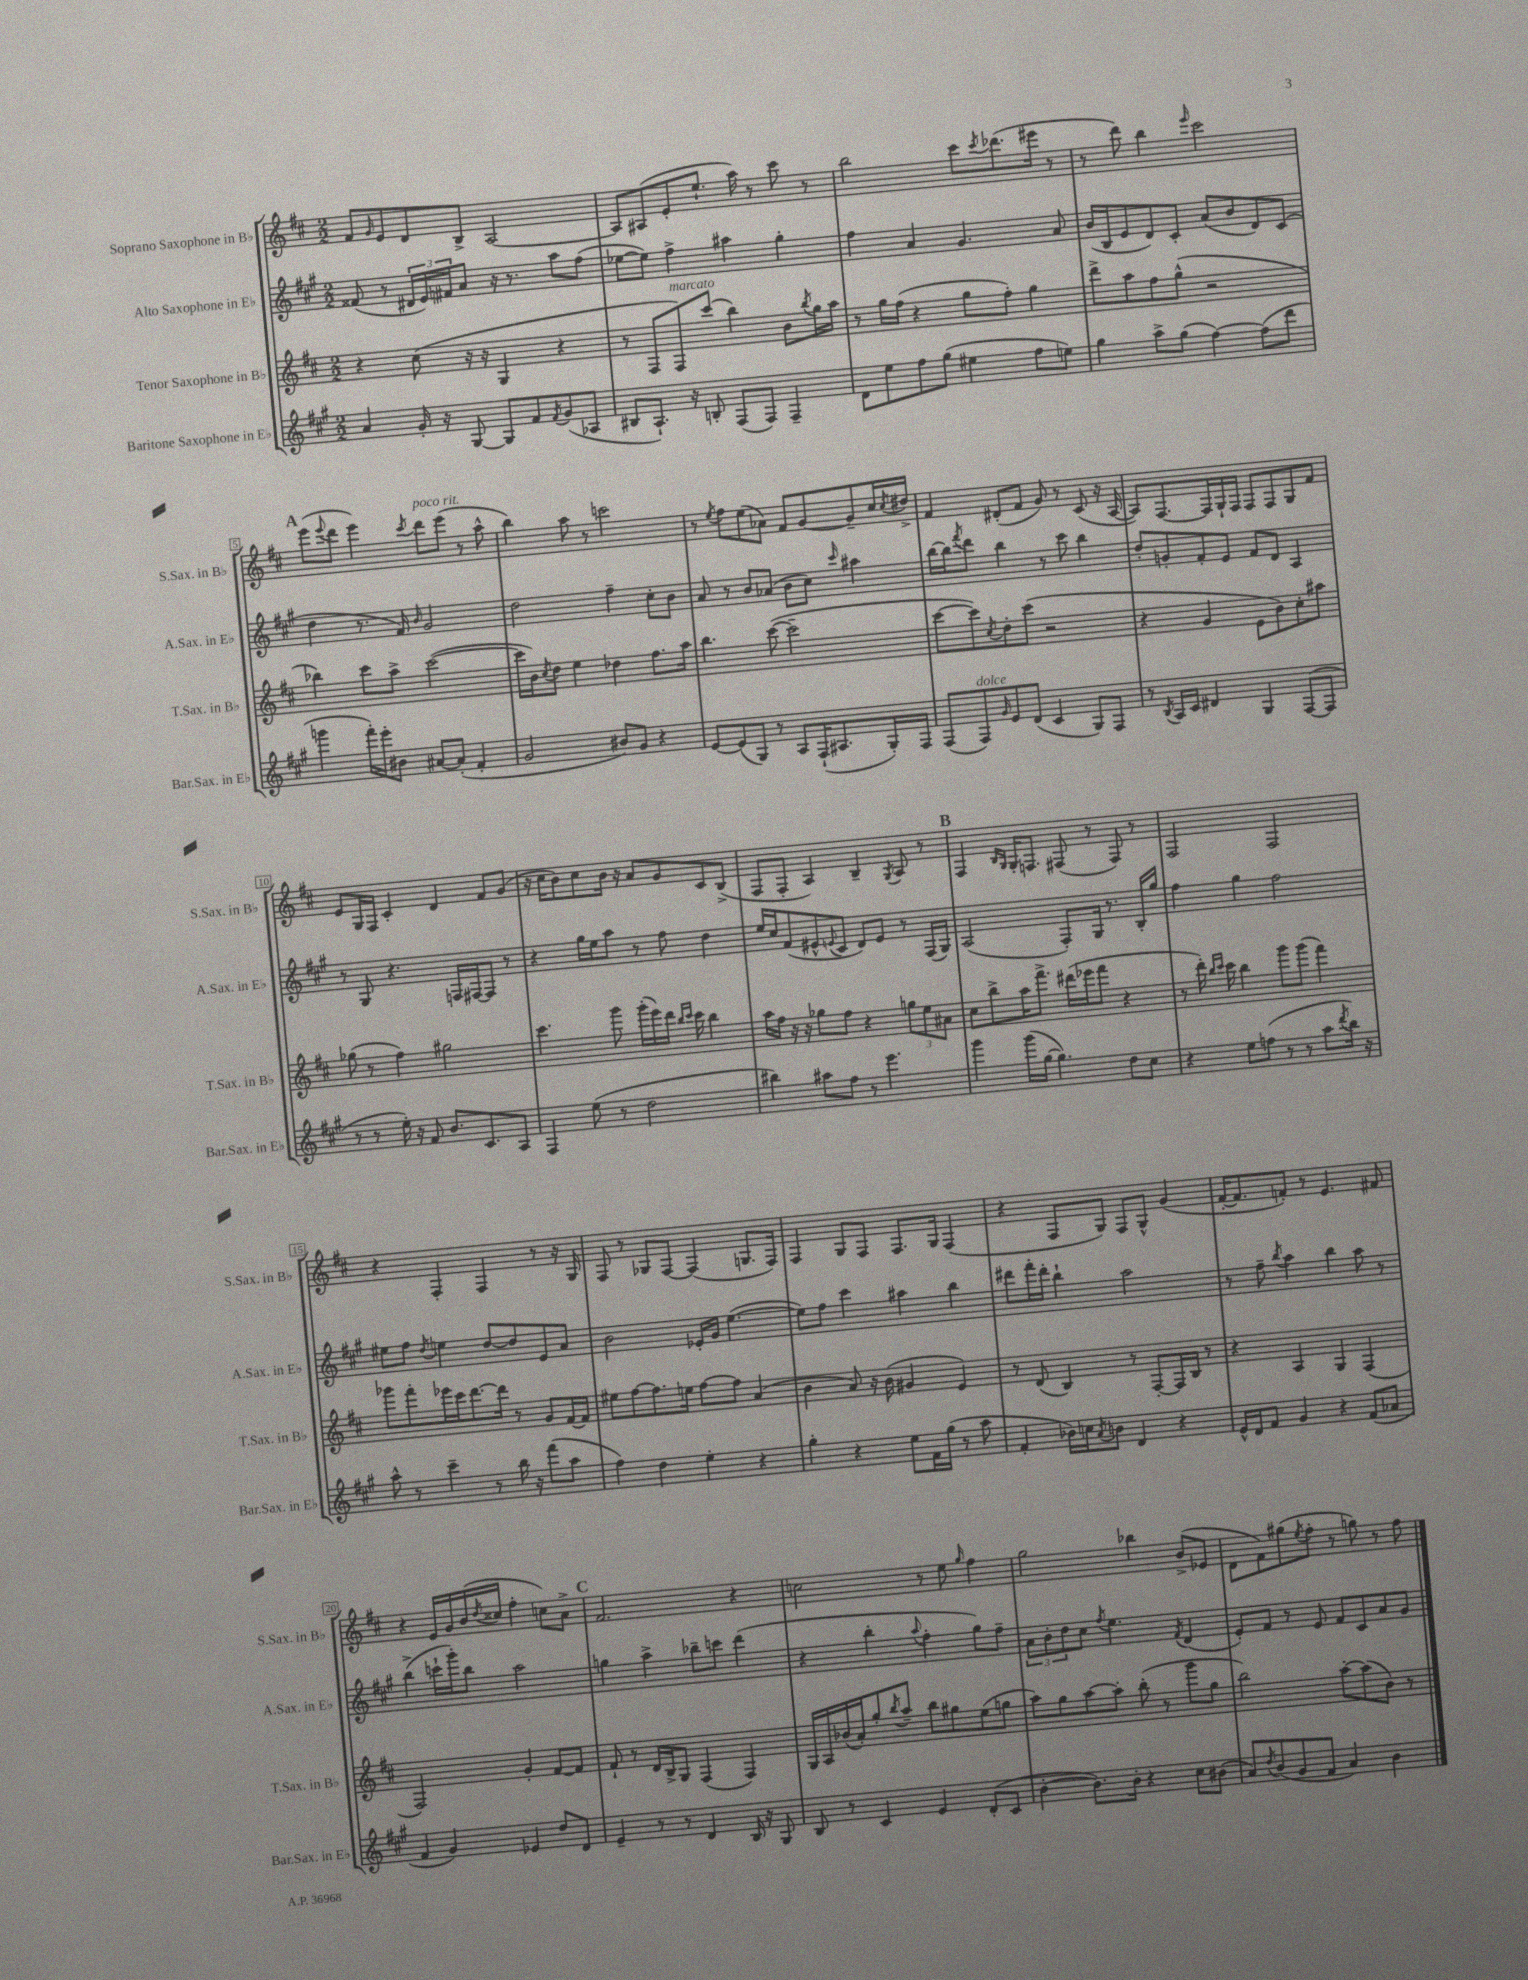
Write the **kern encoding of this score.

**kern	**kern	**kern	**kern
*staff4	*staff3	*staff2	*staff1
*clefG2	*clefG2	*clefG2	*clefG2
*k[f#c#g#]	*k[f#c#]	*k[f#c#g#]	*k[f#c#]
*M2/2	*M2/2	*M2/2	*M2/2
4a	4r	(8f##	8f#
.	.	.	16qqg
.	.	8r	8e
16g#'	(8cc#	24d#	8d
.	.	24e)	.
16r	.	.	.
.	.	24f#	.
[8G#	16r	8a	8B^
.	16r	.	.
8G#]	4G	16r	[2A
.	.	8.r	.
8f#	.	.	.
8qf#	.	.	.
(8g#	4r	8aa	.
8A-	.	(8ff#	.
=	=	=	=
8B#	8r	[8ee-	8A]
8.A`)	8F#	8ee-])	(8A#
.	8F#)	4ff#^	8e'
16r	.	.	.
8B'	(8ccc#	.	8.ee`
(8F#	4bb)	4aa#	.
.	.	.	16aa)
8F#)	.	.	8r
4F#~	8b	4gg#'	8ccc#
.	8qbb	.	.
.	16gg	.	8r
.	16aa	.	.
=	=	=	=
8d	8r	4ff#	2bb
8ee	16gg	.	.
.	(16ff#	.	.
8ff#	4r	4a	.
(8gg#	.	.	.
4ee#	8gg	4.g#	8ccc#
.	.	.	8qccc#
.	8ff#')	.	(8.ddd-
8ff#	4gg	.	.
.	.	.	16eee#
8ee)	.	8a	8r
=	=	=	=
4gg#	8ddd^	(16b	8r
.	.	16B	.
.	8aa	8e	8ddd)
8aa^	8ff#	8d)	4bb
(8gg#	(8gg^^	8c#'	.
.	.	.	16qqeee
[4ff#)	2r	(8a	2ccc#
.	.	8b	.
(8ff#]	.	8d)	.
8ddd	.	(8c#	.
=	=	=	=
4ggg	4bb-)	4dd	(8eee
.	.	.	8qqeee
.	.	.	8ddd
16fff#')	8ccc#	8.r	4eee)
16eee'	.	.	.
8b#	8aa^	.	.
.	.	16f#)	.
.	.	16qqb	8qccc#
[8a#	([2ccc#	2g#	8ddd
(8a#']	.	.	(8eee
4f#'	.	.	8r
.	.	.	8aa^^
=	=	=	=
2g#	16ccc#]	2dd	4bb)
.	16b)	.	.
.	8qcc#	.	.
.	8dd	.	.
.	4ee	.	8aa
.	.	.	8r
8b#)	4dd-	4ff#~	2ccc
8g#	.	.	.
4r	8.ff#	8cc#'	.
.	.	8b	.
.	16aa	.	.
=	=	=	=
[8e	4.bb	8a	8r
.	.	.	8qee
(8e]	.	8r	8ff#
8G#)	.	8b	(8ee
8r	([8ccc#	(8a-	8a-)
8A	2ccc#~]	8b	8f#
(16F#`	.	8cc#)	[8g
8.A#	.	.	.
.	.	16qqccc#	.
.	.	4aa#	8g~]
16G#')	.	.	16cc#
.	.	.	8qcc#
16F#	.	.	16dd#^
=	=	=	=
(8F#	[8ccc#	[16bb	4f#
.	.	16bb]	.
.	.	8qfff#	.
8F#)	8ccc#])	8ddd	.
16qqg#	8qcc#	.	.
8e	8dd'	4bb	(8d#'
(8d	(8ccc#	.	8f#
4c#	2r	8r	8g)
.	.	8ccc#	8r
8G#)	.	4bb	(8c#
8F#	.	.	16r
.	.	.	[16A
=	=	=	=
8r	4r	8dd'	8A])
8qB	.	.	.
16A	.	8g'	[8.F#
16c#	.	.	.
4d#	4g	8f#'	.
.	.	.	16F#]
.	.	8e	16G`
.	.	.	16F#
4G#	8e	8f#	8F#
.	8b)	8d	8F#
([8F#	8cc#'	4A	8G
8F#]	8aa#	.	8f#
=	=	=	=
8r	(8gg-	8r	8e
8r	8r	8G#	16G
.	.	.	16F#
16ee')	4ff#)	4.r	4c#'
16r	.	.	.
8f#	.	.	.
8.b	2gg#	.	4d
.	.	16F	.
8.c#	.	[16F#	.
.	.	8F#]	8f#
8A	.	8r	(8g
=	=	=	=
4F#	4.ccc#	4r	16r
.	.	.	16cc#
.	.	.	8b)
(8ee	.	16gg#	8cc#
.	.	16ee	.
8r	8ggg	8aa	16b
.	.	.	16r
2dd	(16ggg'	8r	8a
.	16eee)	.	.
.	16ddd	8ff#	8g
.	16qqbb	.	.
.	16qqccc#	.	.
.	16ccc#	.	.
.	4bb	4dd	8c#
.	.	.	(8B^
=	=	=	=
4bb#)	16aa	16ee	8F#
.	16ff#	16cc#	.
.	16r	(8f#	8F#'
.	16r	.	.
8aa#	8gg-	8e#^^	4A)
.	.	8qqe	.
8ff#	8ff#	8c#	.
8r	4r	8d)	4B~
4.eee	.	8e	.
.	.	.	8qG
.	12gg	8r	8A
.	12ee	.	.
.	.	(16F#	8r
.	12a#	.	.
.	.	16G#)	.
=	=	=	=
4ggg#	8cc#	(2A	4F#
.	8bb^	.	.
.	.	.	16qqB
.	.	.	16qqG
(16ggg#	16aa	.	16G'
[16gg#	8.fff#^	.	8.F
4.gg#])	.	.	.
.	(16ddd#	8F#')	(8F#
.	16eee-	.	.
.	8fff#	16G#	8r
.	.	8.r	.
8dd	4r	.	8F#)
8cc#	.	16B'	8r
.	.	16gg#	.
=	=	=	=
4r	8r	4ff#	2F#
.	16ddd')	.	.
.	16qqbb	.	.
.	16qqccc#	.	.
.	16ccc#	.	.
8ee	4bb	4gg#	.
(8ff	.	.	.
8r	8ggg	2ff#	2F#
8r	(8ggg	.	.
8aa	4fff#)	.	.
8qddd	.	.	.
16bb)	.	.	.
16r	.	.	.
=	=	=	=
8aa^^	8ggg-	8ee#	4r
8r	8fff#'	8ff#	.
.	.	8qdd	.
4ccc#~	16eee-	4ee	4F#'
.	16ccc#	.	.
.	[8.ddd	.	.
8r	.	[8dd	4F#
.	16ddd]	.	.
16bb	8r	8dd]	.
16r	.	.	.
(8fff#	8g	8e	8r
8aa	[16f#	8a	16r
.	16f#]	.	16G
=	=	=	=
4ff#)	8ee#	2b	8F#
.	[8ff#	.	8r
4dd	8.ff#]	.	8G-
.	.	.	[8F#
.	16ee	.	.
4ee'	[8ff#	16e-'	(4F#]
.	.	16g#	.
.	8ff#]	([4.ee	.
4r	(4a	.	8.G
.	.	.	16F#)
=	=	=	=
4gg#'	4b	8ee])	4F#
.	.	8ff#	.
4r	8a)	4ccc#	8G
.	16r	.	8F#
.	(16b	.	.
8ee	4g#	4aa#	8.F#
16f#	.	.	.
(16gg#	.	.	16G
8r	4e)	4bb	(4F#
8aa	.	.	.
=	=	=	=
4f#'	8r	8ddd#	4r
.	(8d	16fff#'	.
.	.	16ddd#'	.
16b-)	4B)	4bb`	8F#
16cc	.	.	.
8qa	.	.	.
8b	.	.	8G)
4d	8r	2aa	8F#
.	[8F#'	.	8G^^
4r	16F#]	.	(4g
.	16B	.	.
.	8r	.	.
=	=	=	=
16e^^	4r	8r	[16f#'
16d	.	.	8.f#]
8f#	.	8ff#~	.
.	.	8qbb	.
4g#	4A	4aa	8f')
.	.	.	8r
4r	4G	4bb	4.e
(8f#	(4F#	8aa	.
8a-	.	8r	8f#
=	=	=	=
4f#	2F#)	(4bb^	4r
4g#)	.	16ccc`	16e
.	.	16ggg#')	16g
.	.	8bb	(16b
.	.	.	8qdd
.	.	.	16cc##
4e-	4g'	2aa	4ff#'
8dd	[8f#	.	8cc)
8d	8f#]	.	8a^
=	=	=	=
4e~	8f#`	4gg	2.f#
.	8r	.	.
8r	16d	4aa^	.
.	16B^	.	.
8r	8G	.	.
4d	(4F#	8bb-~	.
.	.	8ccc	.
16B	4F#)	(4ddd	4r
16r	.	.	.
8G#	.	.	.
=	=	=	=
8B	16G	4r	2cc
.	16A	.	.
8r	(16b-	.	.
.	16a')	.	.
4c#	8gg'	4bb'	.
.	8qbb	.	.
.	8aa~	.	.
.	.	8qqaa	.
4e	8bb	4ff#'	8r
.	8gg#	.	8ee
.	.	.	16qqgg
(8d'	(8ee	8gg#)	4ff#
8c#	8gg	8ff#~	.
=	=	=	=
[4b'	8aa)	12a	2gg
.	.	12b'	.
.	8gg	.	.
.	.	12dd	.
8.b])	[8aa	8cc#	.
.	.	8qff#	.
.	8aa']	4.ee	.
16b'	.	.	.
4r	(8bb'	.	4bb-
.	8r	.	.
.	.	8qf#	.
8cc#	8ggg	(4d	(8b^
(8b#	8gg	.	8e-
=	=	=	=
8a)	2bb)	8e')	8d
8qdd	.	.	.
(8b	.	8f#	8f#)
8g#	.	8r	(8gg#
.	.	.	8qee
8f#	.	8e	8ff#'
4a)	[8aa'	8f#	8r
.	(8aa]	8c#	8gg)
4b	8b)	8a	8r
.	8r	8g#	8ff#
==	==	==	==
*-	*-	*-	*-
